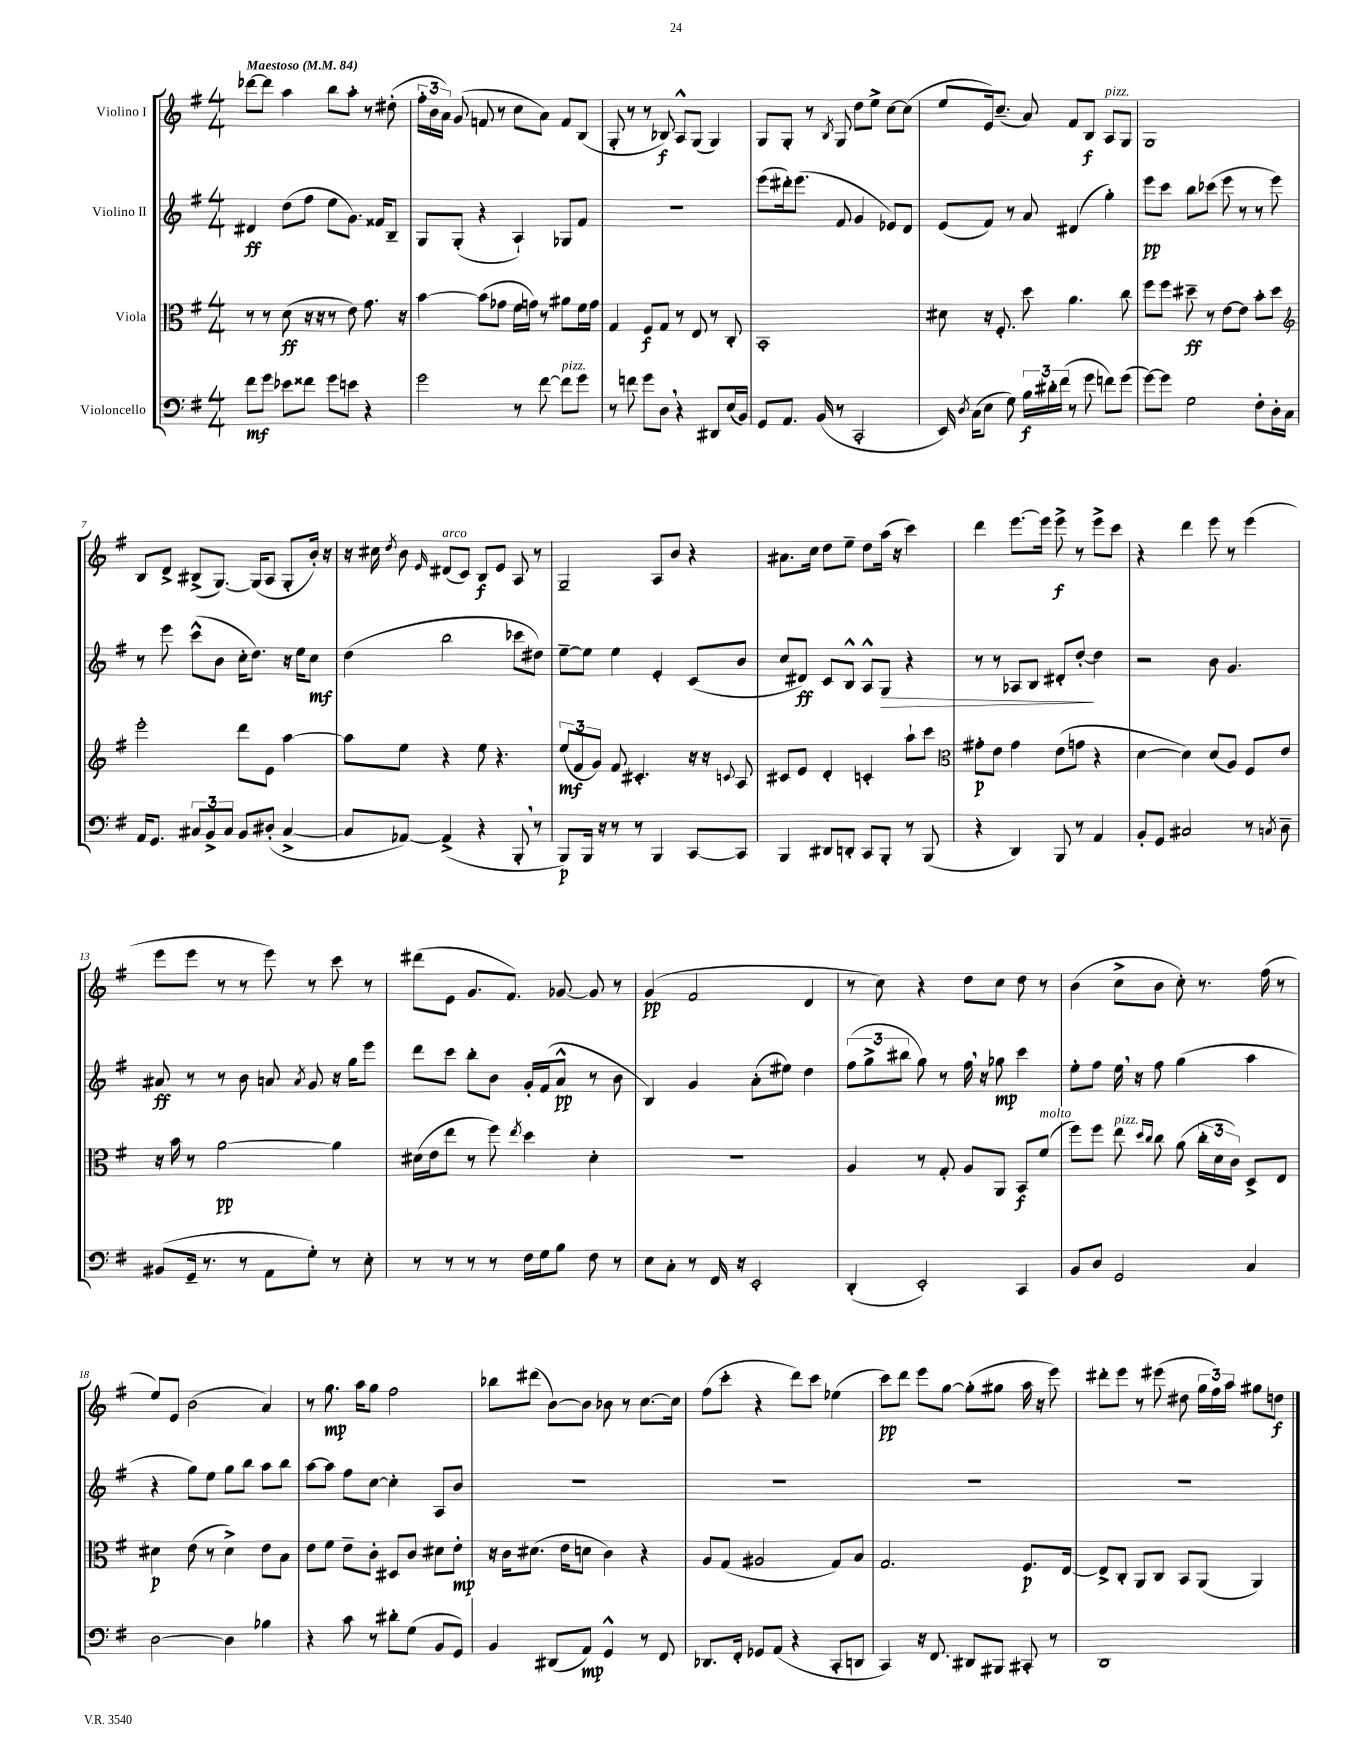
<<
\new StaffGroup <<
\new Staff = "s0" \with { instrumentName = "Violino I" } {
    \clef treble \key g \major \numericTimeSignature \time 4/4 \tempo "Maestoso" 4 = 84
    \autoBeamOff des'''8[~ des'''8] a''4 b''8[ a''8]-. r8 dis''8-.( |
    \tuplet 3/2 { fis''16[-. b'16 a'16]) } g'8( f'8 r8 c''8[ a'8]) f'8[ b8]( |
    g8-. r8 r8 bes8\f) a8[-^ g8]( g4) |
    g8[ g8]-. r8 \acciaccatura { b8 } g8 d''8[ e''8]-> c''8[~ c''8]( |
    e''8[ e'16) c''8.]--( a'8) fis'8[ b8]\f a8[^\markup { \italic "pizz." } g8] |
    g1 |
    b8[ d'8]-> bis8[->( g8.]~) g16[( a8] g8[-. b'16]-.) r16 |
    r16 cis''16 \acciaccatura { d''8 } b'8 \grace { e'16 } dis'8[^\markup { \italic "arco" }( c'8]) b8[\f e'8] a8 r8 |
    g2-- a8[ b'8] r4 |
    ais'8.[ c''16] d''8[ e''8]-- d''8[ a''16]( r16 c'''4) |
    d'''4 e'''8.[~ e'''16] e'''8->\f r8 e'''8[-> c'''8] |
    r4 d'''4 e'''8 r8 e'''4( |
    e'''8[ e'''8] r8 r8 e'''8) r8 c'''8 r8 |
    dis'''8[( e'8] g'8.[ fis'8.]) ges'8~ ges'8 r8 |
    g'4\pp( fis'2 d'4 |
    r8 c''8) r4 d''8[ c''8] d''8 r8 |
    b'4( c''8[-> b'8] c''8-.) r8. fis''16( r8 |
    e''8[) e'8] b'2( a'4) |
    r8 g''8.\mp a''16[ g''8] fis''2 |
    bes''8[ dis'''8]( b'8[~) b'8] bes'8 r8 c''8.[~ c''16] |
    fis''8[( c'''8]-. r4 d'''8[) c'''8] ees''4( |
    c'''8[\pp) d'''8] e'''8[ g''8]~ g''8[-.( gis''8] a''16 r16 e'''8) |
    dis'''8[-. e'''8] r8 eis'''8( dis''8 \tuplet 3/2 { g''16[ fis''16) a''16] } gis''8[ d''8]\f \bar "|." |
}
\new Staff = "s1" \with { instrumentName = "Violino II" } {
    \clef treble \key g \major \numericTimeSignature \time 4/4
    \autoBeamOff dis'4\ff d''8[( fis''8] e''8[ g'8.]) fisis'16[ b8]-- |
    g8[ g8]-.( r4 a4-!) ges8[ fis'8] |
    r1 |
    e'''8[( dis'''16-.) e'''8.]( fis'8 g'4 ees'8[) d'8] |
    e'8[( fis'8]) r8 a'8 dis'4( g''4-.) |
    e'''8[\pp c'''8] b''8[ ces'''8]( e'''8 r8 r8 e'''8) |
    r8 e'''8 c'''8[-^( b'8] c''16[-. d''8.]) r16 e''16[ c''8]\mf |
    d''4( b''2 ces'''8[ dis''8]) |
    e''8[~-- e''8] e''4 e'4-. c'8[( b'8] |
    c''8[ dis'8]\ff) c'8[ b8]-^ a8[-^ g8]\> r4 |
    r8 r8 aes8[ b8] dis'8[-. d''8]~-.\! d''4 |
    r2 b'8 g'4. |
    ais'8\ff r8 r8 b'8 a'8 \acciaccatura { a'8 } g'8 r16 g''16[ e'''8] |
    d'''8[ c'''8] b''8[-. b'8] g'16[-. fis'16( a'8]-^\pp r8 b'8 |
    b4) g'4 a'8[-.( eis''8]) d''4 |
    \tuplet 3/2 { fis''8[( g''8-> bis''8] } g''8) r8 fis''16 \breathe r16 ges''8\mp c'''4 |
    e''8[-. fis''8] e''16 \breathe r16 fis''8 g''4( a''4 |
    r4 g''8[) e''8] g''8[ b''8] a''8[ b''8] |
    a''8[~ a''8] fis''8[ c''8]~ c''4-. a8[ b'8] |
    R1 |
    R1 |
    R1 |
    R1 \bar "|." |
}
\new Staff = "s2" \with { instrumentName = "Viola" } {
    \clef alto \key g \major \numericTimeSignature \time 4/4
    \autoBeamOff r8 r8 d'8\ff( r16 r16 r8 e'8) g'8. r16 |
    b'4~ b'8[( ges'8] fis'16[ g'16]) r8 ais'8[ fis'16 g'16] |
    g4 fis8[\f g8] r8 e8 r8 c8-. |
    b,1-. |
    dis'8 r16 fis8.-. d''8 a'4. c''8 |
    fis''8[ fis''8] dis''8--\ff r8 e'8[~ e'8] b'8[-. dis''8] |
    \clef treble e'''2-. d'''8[ e'8] a''4~ |
    a''8[ e''8] r4 e''8 r4. |
    \tuplet 3/2 { e''8[\mf( fis'8 g'8]) } fis'8 cis'4.-. r16 r16 \appoggiatura { c'8 } a8 |
    cis'8[ e'8] d'4-. c'4-. a''8[-! c'''8] |
    \clef alto gis'8[-.\p e'8] gis'4 e'8[( g'8] r4 |
    d'4~ d'4) d'8[( a8]) fis8[ e'8] |
    r16 b'16 r8 a'2~\pp a'4 |
    dis'16[( e'16 e''8] r8 fis''8) \acciaccatura { e''8 } d''4 dis'4-. |
    R1 |
    a4 r8 g8-. a8[ a,8] b,8[\f fis'8]^\markup { \italic "molto" }( |
    fis''8[) fis''8] e''8^\markup { \italic "pizz." } \grace { d''16[ c''16] } c''8 a'8( \tuplet 3/2 { c''16[-. d'16 c'16]) } d8[-> e8] |
    dis'4\p e'8( r8 dis'4->) e'8[ b8] |
    e'8[ fis'8] e'8[-- c'8]-. dis8[ c'8] dis'8[ e'8]-.\mp |
    r16 c'16[ dis'8.]( e'16[ d'8] c'4) r4 |
    a8[ g8]( ais2 g8[) b8] |
    g2. fis8.[\p e16]~ |
    e8[-> c8]-. a,8[ c8] b,8[ a,8]( a,4) \bar "|." |
}
\new Staff = "s3" \with { instrumentName = "Violoncello" } {
    \clef bass \key g \major \numericTimeSignature \time 4/4
    \autoBeamOff fis'8[\mf g'8] ees'8[ fisis'8] g'8[ e'8] r4 |
    g'2 r8 fis'8~ fis'8[^\markup { \italic "pizz." } g'8] |
    r8 f'8 g'8[ d8] \breathe r4 dis,8[ e16( b,16]) |
    g,8[ a,8.] b,16( r8 c,2-. |
    e,16) \acciaccatura { d8 } c16[( e8] g8) \tuplet 3/2 { b16[\f dis'16-. fis'16]( } r8 g'8 f'8[) g'8]( |
    g'8[~) g'8] g2 fis8[-. d16-. c16] |
    a,16[ g,8.] \tuplet 3/2 { cis8[ b,8-> cis8] } b,8[ dis8]-.( cis4~-> |
    cis8[ aes,8]~) aes,4->( r4 b,,8-. \breathe r8 |
    b,,8[\p) b,,16] r16 r8 r8 b,,4 c,8[~ c,8] |
    b,,4 dis,8[ d,8]-. c,8[ b,,8]-. r8 b,,8( |
    r4 d,4) b,,8 r8 a,4 |
    b,8[-. g,8] cis2 r8 \acciaccatura { c8 } d8-- |
    bis,8[( g,16]-- r8. r8 a,8[ g8]-.) r8 e8-. |
    r8 r8 r8 r8 fis16[ g16 b8] fis8 r8 |
    e8[ c8]-. r8 fis,16 r16 e,2-. |
    d,4-.( e,2-.) c,4 |
    b,8[ d8] g,2 c4 |
    d2~ d4 bes4 |
    r4 c'8 r8 dis'8[-. g8]( b,8[ g,8]) |
    b,4 dis,8[( a,8]\mp) g,4-^ r8 fis,8 |
    des,8.[ fis,16]-. ges,8[ a,8]( r4 c,8[-. d,8] |
    c,4) r16 fis,8. dis,8[ bis,,8] cis,8-. r8 |
    d,1 \bar "|." |
}
>>
>>
